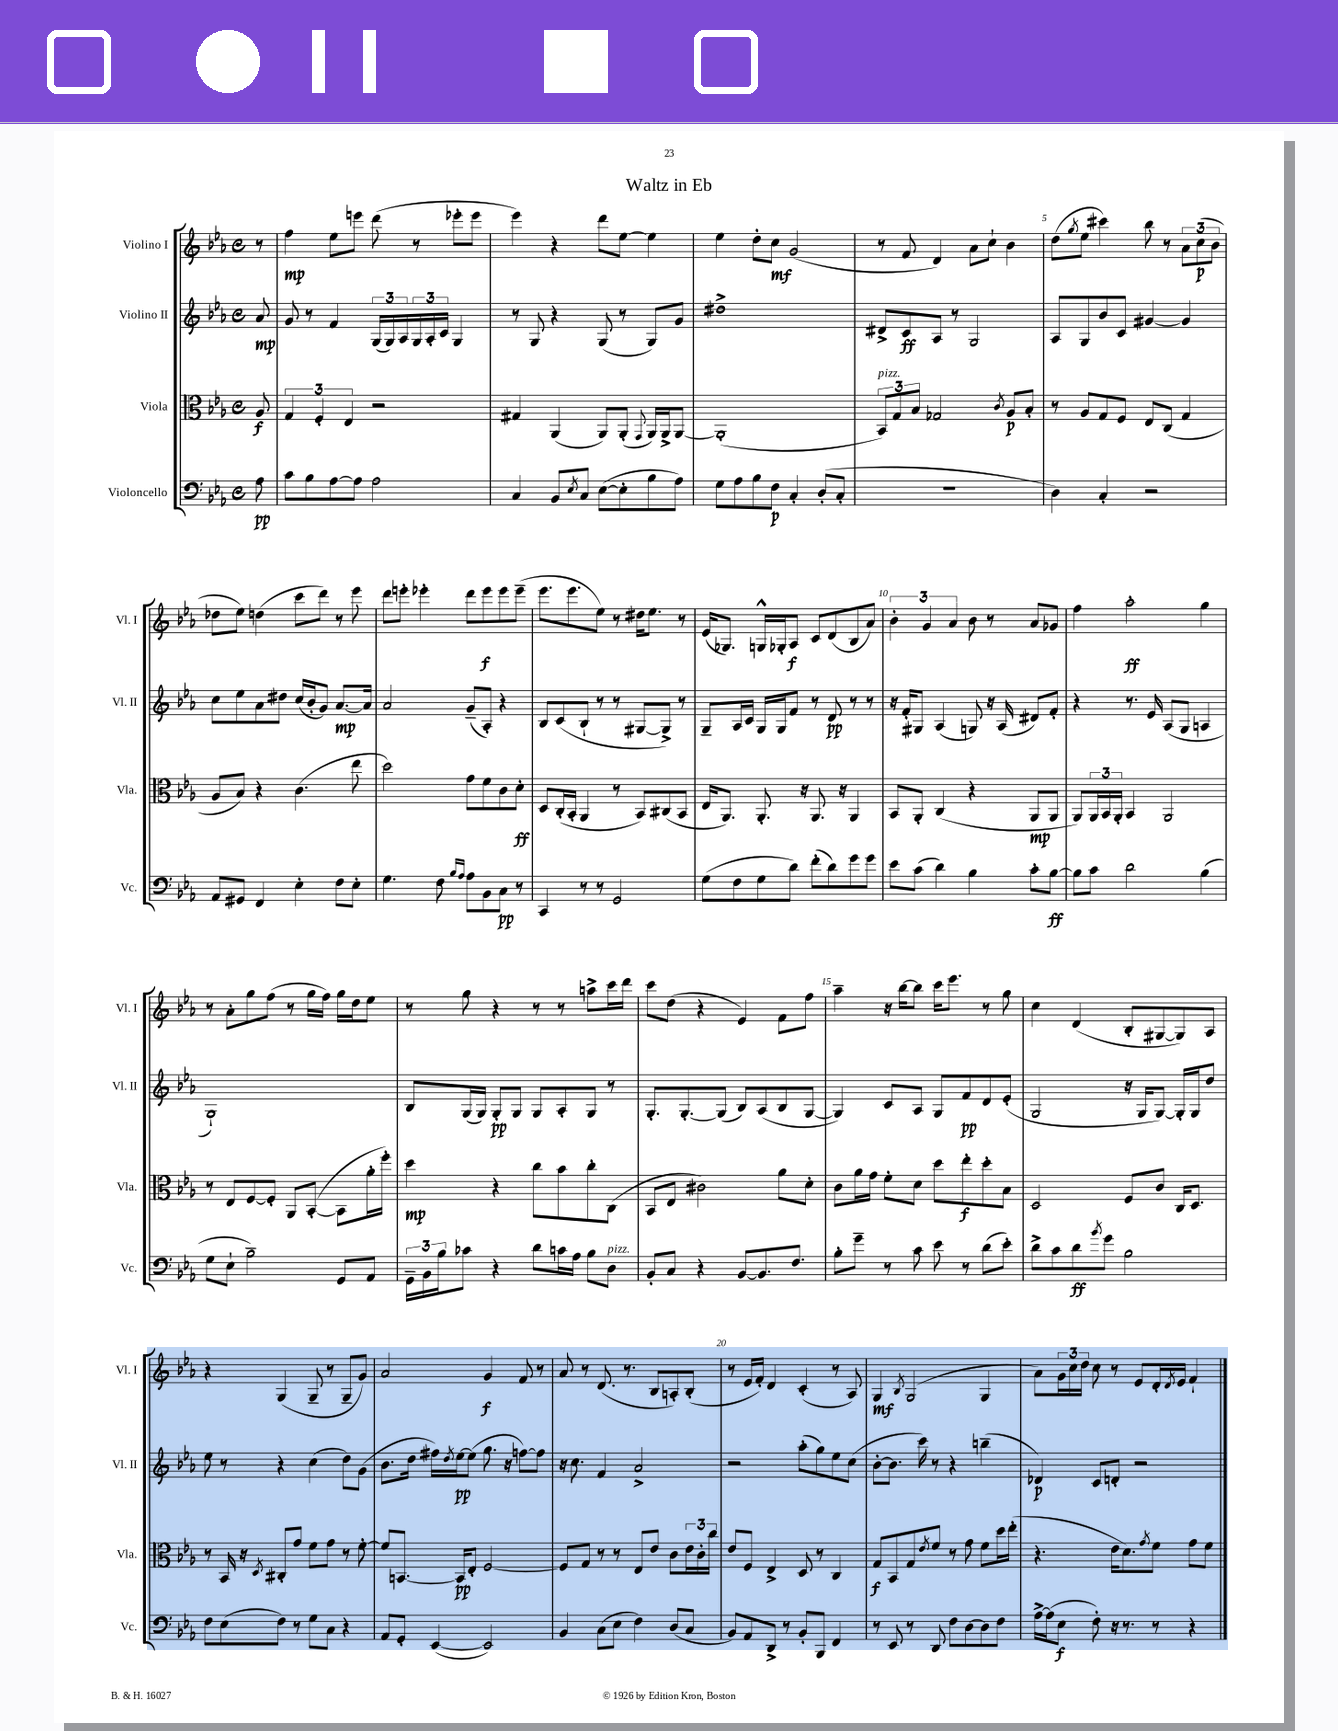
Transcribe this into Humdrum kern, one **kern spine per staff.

**kern	**kern	**kern	**kern
*staff4	*staff3	*staff2	*staff1
*clefF4	*clefC3	*clefG2	*clefG2
*k[b-e-a-]	*k[b-e-a-]	*k[b-e-a-]	*k[b-e-a-]
*M4/4	*M4/4	*M4/4	*M4/4
*met(c)	*met(c)	*met(c)	*met(c)
8A-\	8A-/	8a-/	8r
=	=	=	=
8c\L	6G/	8g/	4ff\
8B-\	.	8r	.
.	6F'/	.	.
[8A-\	.	4f/	8ee-\L
.	6E-/	.	.
8A-\]J	.	.	8eee\J
2A-\	2r	(24G/LL	(8ddd\
.	.	24G/)	.
.	.	24A-/	.
.	.	24G/	8r
.	.	24A-'/	.
.	.	24c/JJ	.
.	.	4G/	8eee-'\L
.	.	.	8eee-\J
=	=	=	=
4C/	4G#/	8r	4eee-\)
.	.	8G/	.
8BB-/L	(4AA-/	4r	4r
8qE-/	.	.	.
8C/J	.	.	.
([8E-\L	8AA-/L)	(8G/	8ddd\L
8E-'\]	(8AA-'/J	8r	[8ee-\J
.	8qqGG/	.	.
8B-\	16AA-/LL)	8G/L)	4ee-\]
.	16AA-^/J	.	.
8A-\J)	[8AA-/J	8g/J	.
=	=	=	=
8G\L	(1AA-']	1dd#^	4ee-\
8A-\	.	.	.
8B-\	.	.	8dd'\L
8F\J	.	.	8cc\J
4C'/	.	.	(2g/
(8D'/L	.	.	.
8C'/J	.	.	.
=	=	=	=
1r	12BB-/L)	8d#^/L	8r
.	12G/	.	.
.	.	8c/	8f/
.	12B-/J	.	.
.	2G-/	8A-/J	4d/)
.	.	8r	.
.	.	2G/	8a-\L
.	.	.	8cc`\J
.	8qc/	.	.
.	8A-/L	.	4b-\
.	8B-'/J	.	.
=	=	=	=
4D\)	8r	8A-/L	(8dd\L
.	.	.	8qgg/
.	8A-/L	8G/	8ee-\J
4C'/	8G/	8b-/	4ccc#\)
.	8F/J	8c/J	.
2r	8E-/L	[4g#/	8bb-\
.	(8C/J	.	8r
.	4G/	4g#/]	12a-\L
.	.	.	(12cc\
.	.	.	12b-\J
=	=	=	=
8AA-/L	8A-/L	8cc\L	8dd-\L
8GG#/J	8B-/J)	8ee-\	8ee-\J)
4FF/	4r	8a-\	(4dd\
.	.	8dd#\J	.
4E-'\	(4.c\	(16cc/LL	8ccc\L
.	.	16b-'/J	.
.	.	8g/J)	8ddd\J)
8F\L	.	[8.a-/L	8r
8E-'\J	8ee-\	.	8eee-\
.	.	16a-/]Jk	.
=	=	=	=
4.G\	2dd\)	2a-/	8ddd\L
.	.	.	8eee'\J
.	.	.	4eee-'\
8F\	.	.	.
16qqB-/LL	.	.	.
16qqA-/JJ	.	.	.
8A-\L	8g\L	(8g~/L	8ddd\L
8BB-\	8f\	8A-'/J)	8eee-\
8C\J	8c\	4r	8eee-\
8r	8d'\J	.	(8eee-~\J
=	=	=	=
4CC/	8D/L	8B-/L	8.eee-\L
.	(16C'/L	(8c/	.
.	16BB-'/JJ	.	8.eee-\
8r	4AA-/	8B-`/J	.
8r	.	8r	8ee-\J)
2GG/	8r	8r	8r
.	8BB-/L)	[8G#/L	16dd#\LK
.	.	.	8.ee-\J
.	(8C#/	8G#^/]J)	.
.	8BB-/J	8r	8r
=	=	=	=
(8G\L	16E-/LK	8G~/L	(16e-/LK
.	8.AA-/J)	.	8.G-/J)
8F\	.	16A-/L	.
.	.	16c/JJ	.
8G\	8.AA-'/	16G/LL	16G^^/LL
.	.	16G/J	16G-'/J
8d\J)	.	8f/J	8A-/J
.	16r	.	.
(8f'\L	8.AA-/	8r	8c/L
8d\)	.	8d/	(8d/
.	16r	.	.
8g\	4AA-/	8r	8B-/
8g\J	.	8r	8a-/J)
=	=	=	=
8e-\L	8BB-/L	16r	6b-'\
.	.	16f'/LK	.
(8c\J	8AA-'/J	8G#/J	.
.	.	.	6g/
4d\)	(4C/	(4A-/	.
.	.	.	6a-/
4B-\	4r	8G/)	8b-\
.	.	16r	8r
.	.	(16A-/	.
8c'\L	8AA-/L	8d#/L)	8a-/L
[8B-\J	8AA-/J	8f'/J	8g-/J
=	=	=	=
8B-\]L	8AA-/L)	4r	4ff\
8c\J	24AA-/L	.	.
.	24BB-/	.	.
.	24AA-'/JJ	.	.
2d\	4BB-/	8.r	2aa-'\
.	.	16e-/	.
.	2AA-/	(8A-/L	.
.	.	8G/J	.
(4B-\	.	4A/	4gg\
=	=	=	=
8G\L	8r	1G`)	8r
8E-`\J	8E-/L	.	8a-'\L
2B-~\)	[8F/	.	8gg\
.	8F'/]J	.	(8ff\J
.	8AA-/L	.	8r
.	([8BB-'/J	.	16gg\LL
.	.	.	16ff\JJ)
8GG/L	8BB-\]L	.	16gg\LL
.	.	.	16dd\J
8AA-/J	16a-'\L	.	8ee-\J
.	16ff'\JJ)	.	.
=	=	=	=
24GG~\LL	4dd\	8B-/L	8r
24BB-\	.	.	.
24B-\J	.	.	.
8c-\J	.	(16G/L	8gg\
.	.	16G/JJ)	.
4r	4r	8G'/L	4r
.	.	8G/J	.
8d\L	8cc\L	8G/L	8r
16c\L	8b-\	8A-'/	8r
16A-\JJ	.	.	.
8B-\L	8cc'\	8G/J	8aa^\L
8D\J	(8C\J	8r	16ccc\L
.	.	.	16ddd\JJ
=	=	=	=
8BB-'/L	8BB-/L	8.G'/L	8ccc\L
8C/J	8E-/J	.	(8dd\J
.	.	[8.G'/	.
4r	2c#\)	.	4r
.	.	(8G/]J	.
[8BB-/L	.	8B-/L)	4e-/)
8.BB-/]	.	(8A-/	.
.	8a-\L	8B-/	8f\L
8.F/J	.	.	.
.	8d'\J	[8G/J	8ff\J
=	=	=	=
8B-'\L	8c\L	4G/])	4aa-~\
8g~\J	16a-\L	.	.
.	16g\JJ	.	.
8r	8f'\L	8c/L	16r
.	.	.	[16bb-\LK
8c\	8d\J	8A-/J	8bb-\]J
8e-\	8dd\L	8G/L	16ccc\LK
.	.	.	8.eee-\J
8r	8ee-'\	8f/	.
(8d\L	8dd'\	8d/	8r
8e-'\J)	8B-\J	(8e-'/J	8gg\
=	=	=	=
8d^\L	2D/	2G/	4cc\
8c\	.	.	.
8d\	.	.	(4d/
8qb-/	.	.	.
8g\J	.	.	.
2B-\	8F/L	16r	8B-'/L
.	.	16G/LK	.
.	8c/J	[8G/J)	[8G#/
.	16C/LK	16G'/]LL	8G#/])
.	8.D/J	16G/J	.
.	.	8dd/J	8A-/J
=	=	=	=
8F\L	8r	8ee-\	4r
(8E-\	16BB-/	8r	.
.	16r	.	.
.	8qD/	.	.
8F\J)	8C#'/L	4r	(4G/
8r	8g/J	.	.
8G\L	8f\L	(4cc\	8G~/
8C\J	8g\J	.	8r
4r	8r	8dd\L)	8G~/L
.	[8f'\	(8g\J	8g/J)
=	=	=	=
8AA-/L	8f/]L	8.b-\L	2a-/
8GG'/J	[8.BB/J	.	.
.	.	16dd\Jk	.
([4EE-/	.	16ff#\LL)	.
.	.	8qdd/	.
.	16BB/]LK	[16ee-\J	.
.	8E-'/J	(8ee-\]J	.
2EE-/])	[2F/	8.gg\	4g/
.	.	16r	.
.	.	[8ff\L)	8f/
.	.	8ff\]J	8r
=	=	=	=
4BB-/	8F/]L	16r	8a-/
.	.	8.cc\	.
.	8G/J	.	8r
(8C\L	8r	4f/	(8.d/
8E-\J	8r	.	.
.	.	.	8.r
4F\)	8E-/L	2a-^/	.
.	8e-/J	.	8B-/L
(8D/L	8c\L	.	8A'/)
8C/J	24e-\L	.	(8B-'/J
.	24c'\	.	.
.	24cc\JJ	.	.
=	=	=	=
8BB-/L)	8e-/L	2r	8r
8AA-/	8F/J	.	16e-/LL
.	.	.	16f'/JJ)
8DD^/J	4E-^/	.	4d/
8r	.	.	.
8BB-'/L	8D/	(8aa-'\L	(4c'/
8BBB-/J	8r	8gg\)	.
4FF/	4C/	8ee-\	8r
.	.	(8cc\J	8A-/)
=	=	=	=
8r	8G/L	[8b-'\L	4G/
8EE-/	8BB-/	8.b-\]J	.
.	.	.	8qB-/
8r	8G/	.	(2G/
.	.	16ccc\)	.
.	8qe-/	.	.
8DD/	8f/J	8r	.
8F\L	8r	4r	.
[8D\	8g\	.	.
8D\]	8f\L	(4bb~\	4G/
8F\J	16dd\L	.	.
.	(16ee-'\JJ	.	.
=	=	=	=
[16A-^\LL	4.r	4d-/)	8a-\L)
(16A-\]J	.	.	.
8E-\J	.	.	24g\L
.	.	.	24cc\
.	.	.	24dd\JJ
8F'\)	.	8c/L	8cc\
16r	16e-\LK	8d'/J	8r
8.r	8.d\)	.	.
.	.	2r	8e-/L
.	8qg/	.	.
8r	8f\J	.	16d'/L
.	.	.	8qd/
.	.	.	16e-/JJ
4r	8g\L	.	4f`/
.	8f\J	.	.
==	==	==	==
*-	*-	*-	*-
